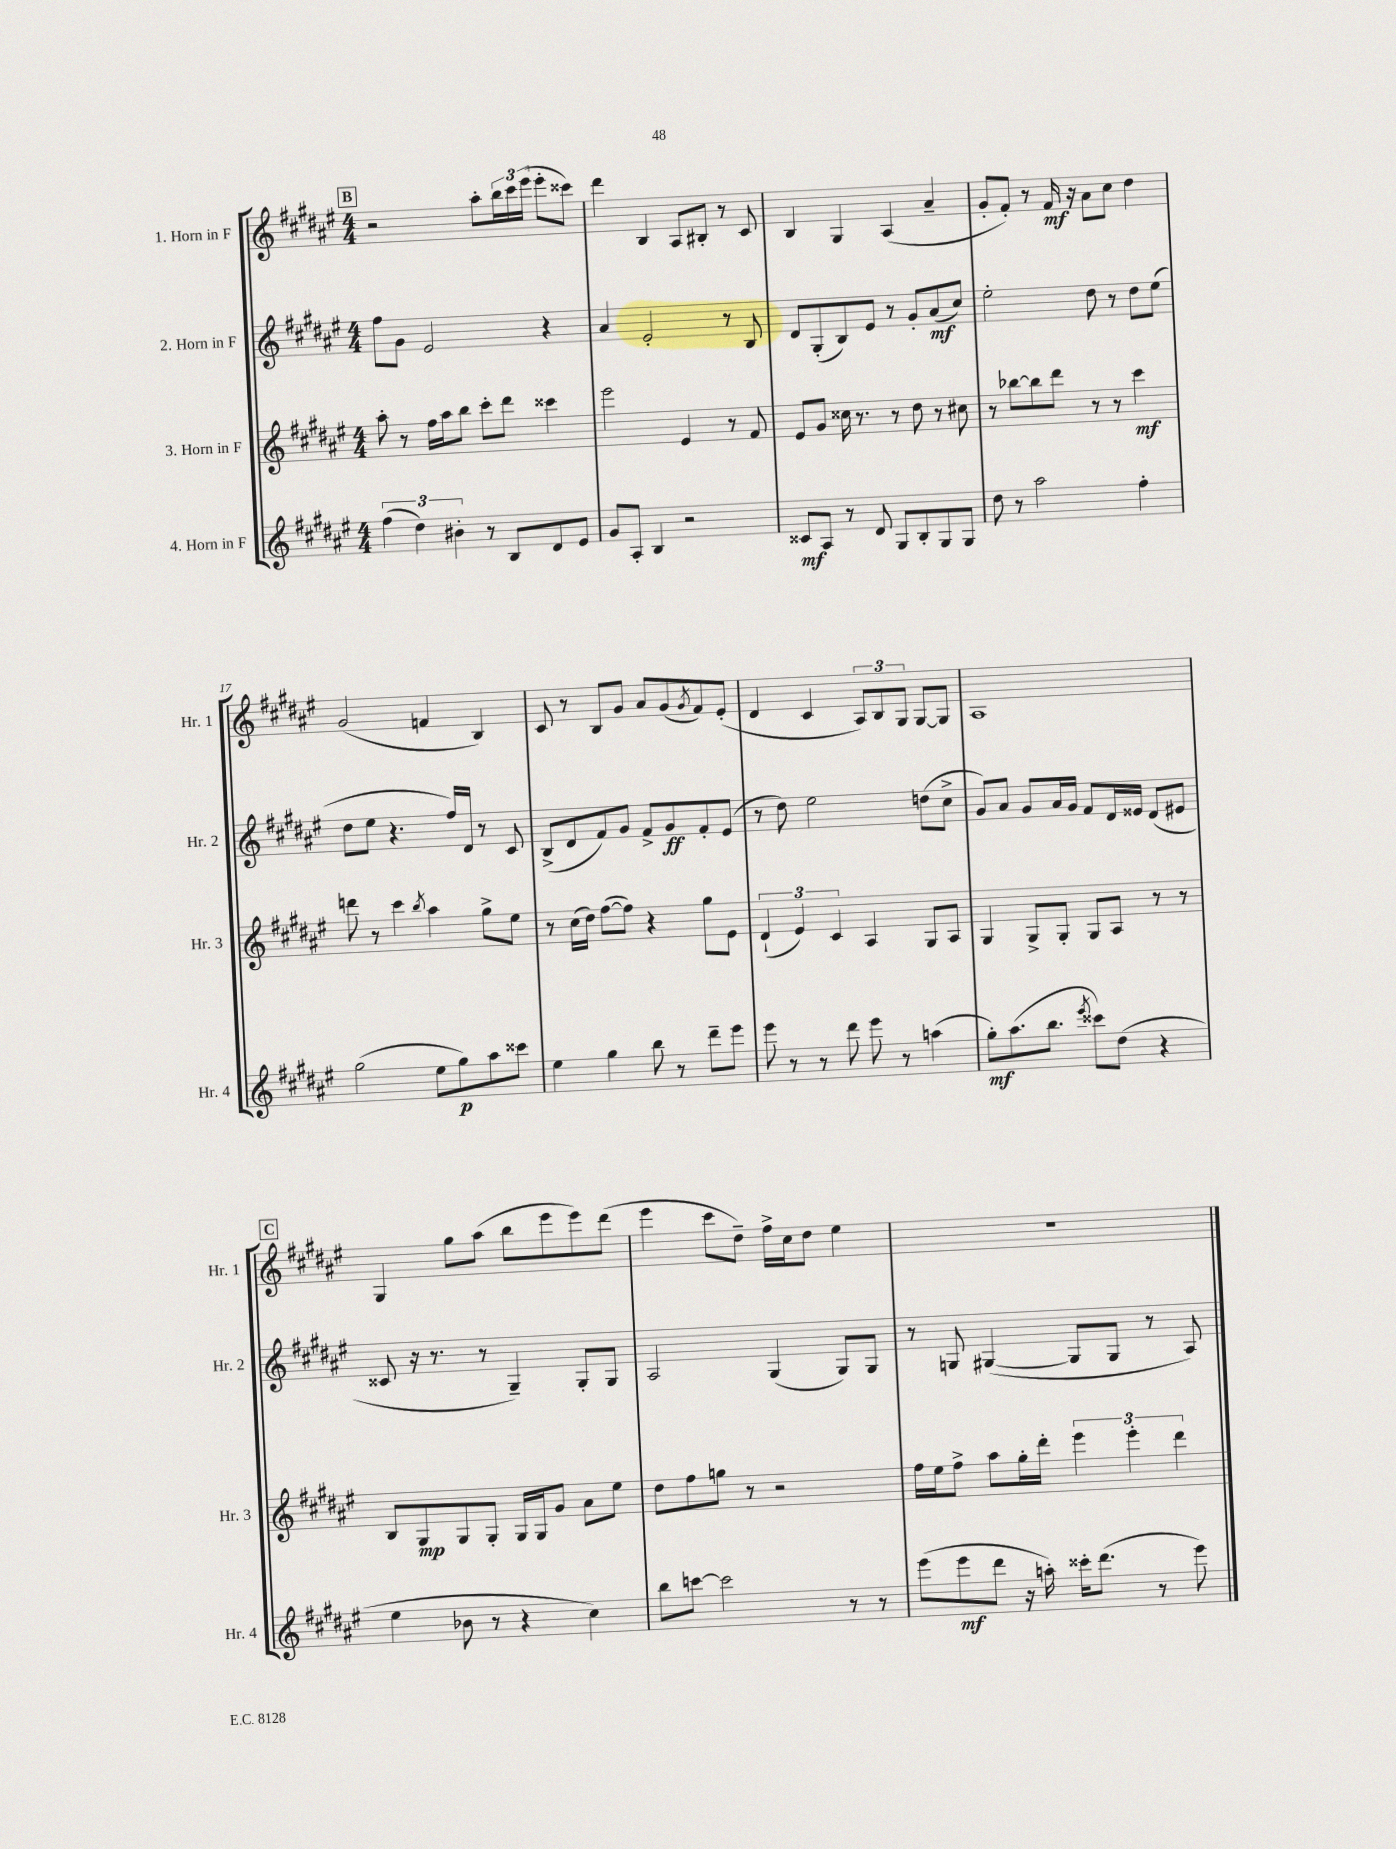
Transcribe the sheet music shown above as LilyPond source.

<<
\new StaffGroup <<
\new Staff = "s0" \with { instrumentName = "1. Horn in F" shortInstrumentName = "Hr. 1" } {
    \clef treble \key fis \major \numericTimeSignature \time 4/4
    \mark \markup { \box "B" } r2 ais''8-. \tuplet 3/2 { b''16 cis'''16 eis'''16( } eis'''8-. cisis'''8) |
    dis'''4 b4 ais8 bis8-. r8 cis'8 |
    b4 gis4 ais4( ais'4-- |
    gis'8-. fis'8-.) r8 fis'16\mf r16 ais'8 cis''8 dis''4 |
    gis'2( f'4 b4) |
    cis'8 r8 b8 gis'8 ais'8 gis'8( \acciaccatura { gis'8 } fis'8) eis'8-.( |
    dis'4 cis'4 \tuplet 3/2 { ais8) b8 gis8 } gis8~ gis8 |
    ais1 |
    \mark \markup { \box "C" } gis4 gis''8 ais''8( b''8 eis'''8 eis'''8) dis'''8( |
    eis'''4 cis'''8 dis''8--) fis''16-> cis''16 dis''8 eis''4 |
    R1 \bar "|." |
}
\new Staff = "s1" \with { instrumentName = "2. Horn in F" shortInstrumentName = "Hr. 2" } {
    \clef treble \key fis \major \numericTimeSignature \time 4/4
    \mark \markup { \box "B" } fis''8 gis'8 eis'2 r4 |
    ais'4 eis'2-. r8 b8 |
    dis'8 gis8-.( b8) eis'8 r8 gis'8-. ais'8\mf( cis''8) |
    eis''2-. dis''8 r8 dis''8 eis''8( |
    dis''8 eis''8 r4. fis''16) dis'16 r8 cis'8 |
    b8->( dis'8 fis'8) gis'8 fis'8-> gis'8\ff fis'8-. eis'8( |
    r8 dis''8) eis''2 d''8( cis''8-> |
    gis'8) ais'8 gis'8 ais'16 gis'16 fis'8 dis'16 eisis'16 dis'8( eis'8 |
    \mark \markup { \box "C" } cisis'8 r16 r8. r8 gis4--) gis8-. gis8 |
    ais2 gis4( gis8) gis8 |
    r8 g8 gis4~( gis8 gis8 r8 ais8) \bar "|." |
}
\new Staff = "s2" \with { instrumentName = "3. Horn in F" shortInstrumentName = "Hr. 3" } {
    \clef treble \key fis \major \numericTimeSignature \time 4/4
    \mark \markup { \box "B" } ais''8-. r8 fis''16 ais''16 b''8 cis'''8-. dis'''8 cisis'''4 |
    eis'''2 eis'4 r8 fis'8 |
    eis'8 gis'8 cisis''16 r8. r8 dis''8 r8 cis''8 |
    r8 bes''8~ bes''8 dis'''8 r8 r8 cis'''4\mf |
    d'''8 r8 cis'''4 \acciaccatura { b''8 } ais''4 gis''8-> eis''8 |
    r8 cis''16( dis''16) fis''8~( fis''8) r4 gis''8 eis'8 |
    \tuplet 3/2 { dis'4-!( eis'4) cis'4 } ais4 gis8 ais8 |
    gis4 gis8-> gis8-. gis8 ais8 r8 r8 |
    \mark \markup { \box "C" } b8 gis8\mp gis8 gis8-. gis16 gis16 gis'8 ais'8 eis''8 |
    dis''8 fis''8 g''8 r8 r2 |
    fis''16 eis''16 fis''8-> ais''8 gis''16-. dis'''16-. \tuplet 3/2 { eis'''4 eis'''4-. dis'''4 } \bar "|." |
}
\new Staff = "s3" \with { instrumentName = "4. Horn in F" shortInstrumentName = "Hr. 4" } {
    \clef treble \key fis \major \numericTimeSignature \time 4/4
    \mark \markup { \box "B" } \tuplet 3/2 { fis''4( dis''4) bis'4-. } r8 b8 dis'8 eis'8 |
    gis'8 ais8-. b4 r2 |
    cisis'8\mf ais8 r8 dis'8 gis8 b8-. gis8 gis8 |
    dis''8 r8 ais''2 fis''4-. |
    gis''2( eis''8 gis''8\p) ais''8 cisis'''8 |
    eis''4 gis''4 b''8 r8 dis'''8-- eis'''8 |
    eis'''8 r8 r8 dis'''8 eis'''8 r8 a''4( |
    gis''8-.\mf) ais''8.( b''8. \acciaccatura { eis'''8 } cisis'''8) dis''8( r4 |
    \mark \markup { \box "C" } eis''4 bes'8 r8 r4 cis''4) |
    b''8 c'''8~ c'''2 r8 r8 |
    eis'''8( eis'''8\mf dis'''8 r16 a''16-.) cisis'''16-. dis'''8.( r8 eis'''8) \bar "|." |
}
>>
>>
\layout { \context { \Score currentBarNumber = #13 } }
